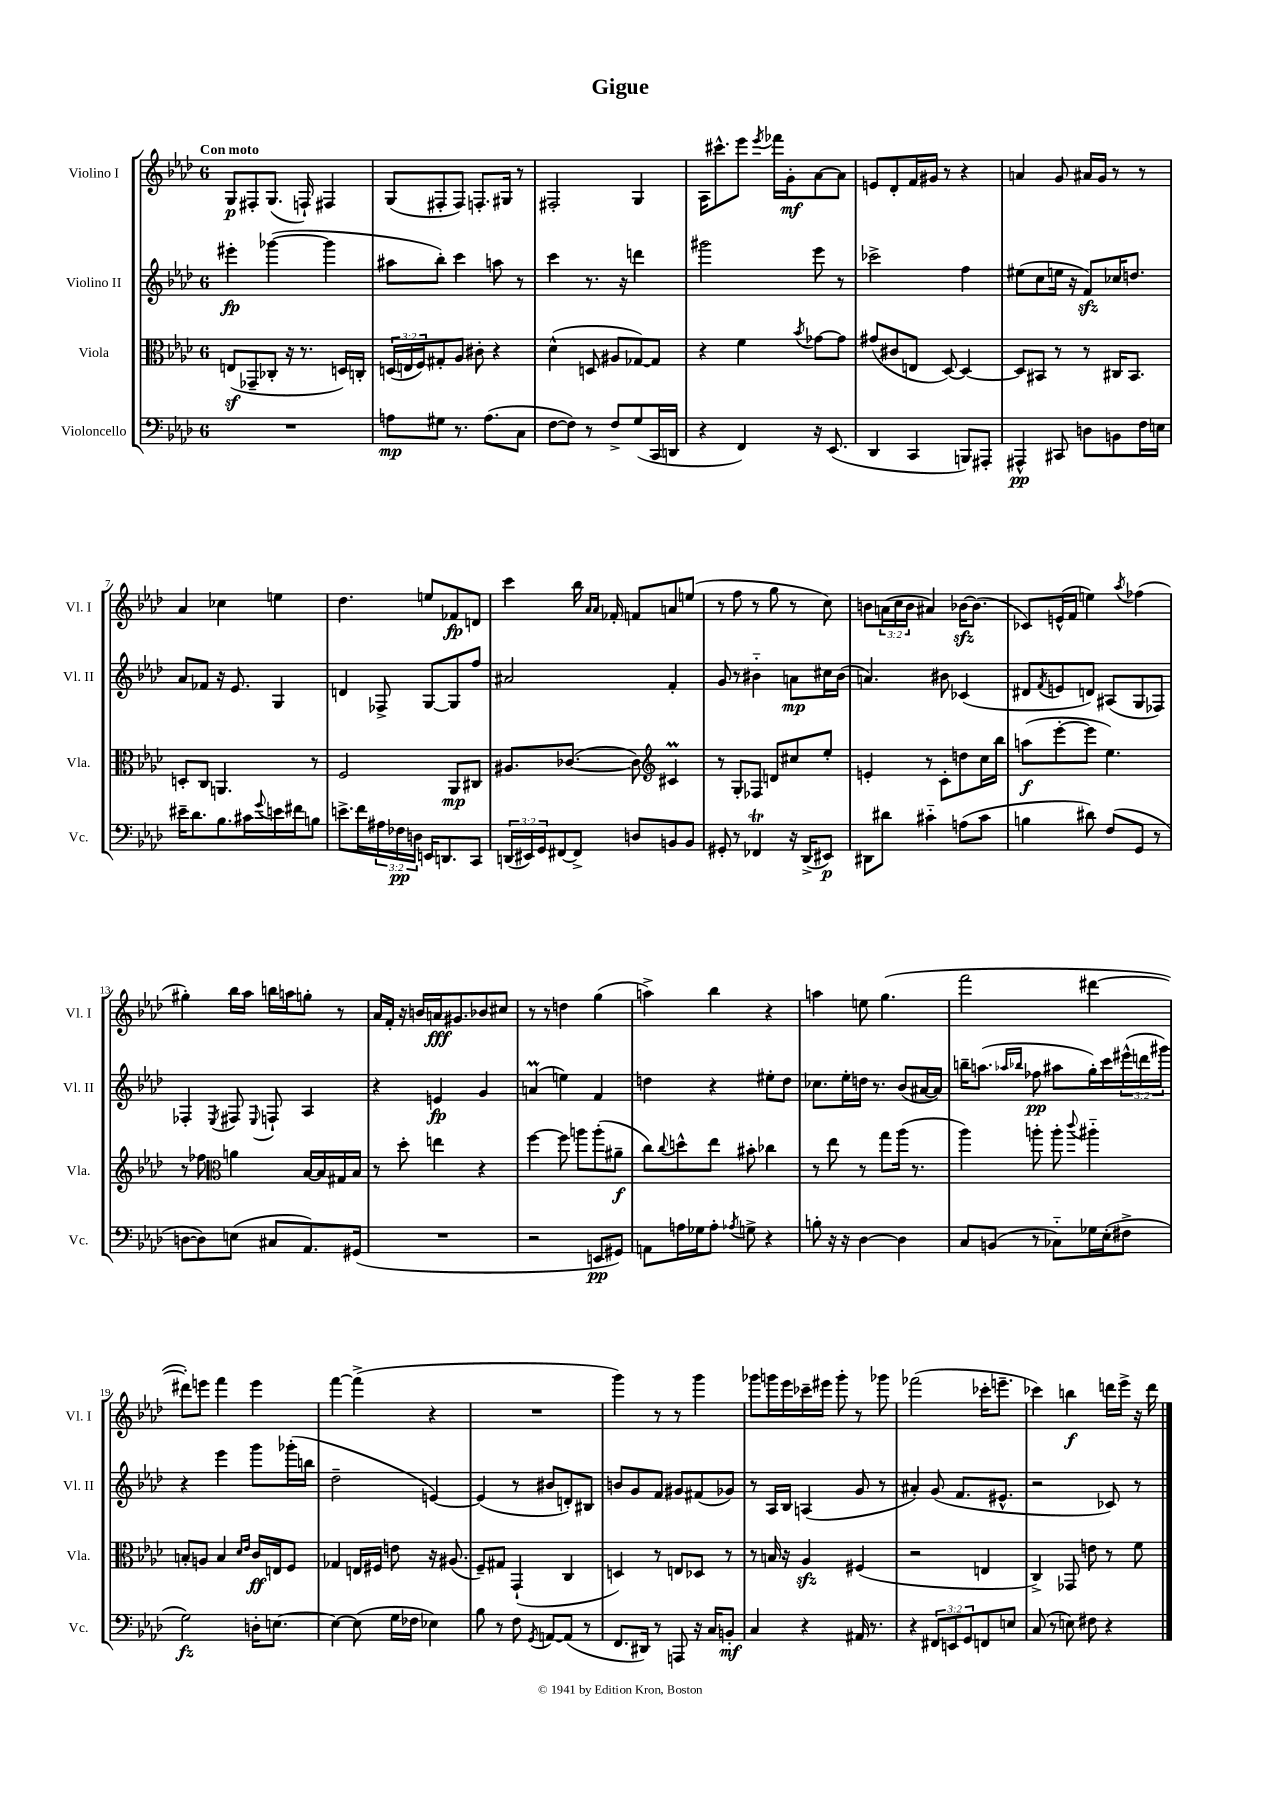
\header { title = "Gigue" }
<<
\new StaffGroup <<
\new Staff = "s0" \with { instrumentName = "Violino I" shortInstrumentName = "Vl. I" } {
    \clef treble \key aes \major \once \override Staff.TimeSignature.style = #'single-digit \time 6/8 \override Staff.TupletNumber.text = #tuplet-number::calc-fraction-text \tempo "Con moto"
    g8\p fis8-. g8.( f16-!) fis4 |
    g8( fis8-. fis8) f8.-. gis16 r8 |
    fis2-. g4 |
    aes16 cis'''8.-^ ees'''8 \acciaccatura { ees'''8 } fes'''16 g'16-.\mf aes'8~ aes'8 |
    e'8 des'8-. f'16 gis'16 r8 r4 |
    a'4 g'8 ais'16 g'16 r8 r8 |
    aes'4 ces''4 e''4 |
    des''4. e''8 fes'8\fp d'8 |
    c'''4 bes''16 \grace { aes'16 aes'16 } fes'16-. f'8 a'8 e''8( |
    r8 f''8 r8 g''8 r8 c''8) |
    b'8 \tuplet 3/2 { a'16( c''16 b'16 } ais'4) bes'16~\sfz bes'8.( |
    ces'8) e'16-^( f'16 e''4) \acciaccatura { aes''8 } fes''4( |
    gis''4-.) bes''16 aes''16 b''16 a''16 g''8-. r8 |
    aes'16 f'16-. r16 b'16 a'16\fff gis'8. bes'8 cis''8 |
    r8 r8 d''4 g''4( |
    a''4->) bes''4 r4 |
    a''4 e''8 g''4.( |
    f'''2 dis'''4~ |
    dis'''8-.) e'''8 f'''4 e'''4 |
    f'''4~ f'''4->( r4 |
    R2. |
    g'''4) r8 r8 g'''4 |
    ges'''8 g'''16 ees'''16 ces'''16-- eis'''16 g'''8-. r8 ges'''8 |
    fes'''2( ces'''16-. e'''8.-- |
    ces'''4) b''4\f d'''16 ees'''16-> r16 d'''16 \bar "|." |
}
\new Staff = "s1" \with { instrumentName = "Violino II" shortInstrumentName = "Vl. II" } {
    \clef treble \key aes \major \once \override Staff.TimeSignature.style = #'single-digit \time 6/8 \override Staff.TupletNumber.text = #tuplet-number::calc-fraction-text
    eis'''4-.\fp ges'''4~( ges'''4 |
    ais''8 bes''8-.) c'''4 a''8 r8 |
    c'''4 r8. r16 d'''4 |
    gis'''2 ees'''8 r8 |
    ces'''2-> f''4 |
    eis''8( c''8 e''16 r16 f'8\sfz) ces''16 d''8. |
    aes'8 fes'8 r16 ees'8. g4 |
    d'4 fes8-> g8~ g8 f''8 |
    ais'2 f'4-. |
    g'8 r8 bis'4-_ a'8\mp cis''16 bis'16( |
    a'4.) bis'8 ces'4( |
    dis'8 \acciaccatura { f'8 } e'8 d'8) ais8( g8 fes8) |
    fes4-. \acciaccatura { ees8 } fis8 \appoggiatura { ees8 } f8-! aes4 |
    r4 e'4\fp g'4 |
    a'4\prall( e''4) f'4 |
    d''4 r4 eis''8-. d''8 |
    ces''8. ees''16-. d''16 r8. bes'8( ais'16~ ais'16) |
    b''16-- a''8.( \grace { aes''16 bes''16 } fes''8\pp ais''8 g''16-.) c'''16 \tuplet 3/2 { eis'''16-^( d'''16 gis'''16) } |
    r4 ees'''4 g'''8 ges'''16-.( b''16 |
    des''2-- e'4~) |
    e'4( r8 bis'8 d'8-.) bis8 |
    b'8 g'8 f'8 gis'8 fis'8( ges'8) |
    r8 aes16 bes16 a4( g'8 r8 |
    ais'4-.) g'8( f'8. eis'8.-^ |
    r2 ces'8) r8 \bar "|." |
}
\new Staff = "s2" \with { instrumentName = "Viola" shortInstrumentName = "Vla." } {
    \clef alto \key aes \major \once \override Staff.TimeSignature.style = #'single-digit \time 6/8 \override Staff.TupletNumber.text = #tuplet-number::calc-fraction-text
    e8\sf( ges,8-- ces8-. r16 r8. d16) c16-. |
    \tuplet 3/2 { d16( e16 f16) } gis8-. aes8 cis'8-. r4 |
    des'4-^( d8 ais8 ges8~) ges8 |
    r4 f'4 \acciaccatura { bes'8 } ges'8~ ges'8 |
    gis'8( cis'8 e8 des8~) des4~ |
    des8 bis,8 r8 r8 cis16 bis,8. |
    d8-. c8 a,4. r8 |
    f2 aes,8\mp cis8 |
    ais8. ces'8.~( ces'8) \clef treble cis'4\prall |
    r8 g8-. fes8 d'8 cis''8 ees''8-. |
    e'4-. r8 c'8-. d''8 c''16 bes''16 |
    a''8\f( ees'''8~-. ees'''8 ees''4.) |
    r8 fes''8 \clef alto a'4 bes16~ bes16 gis16 bes16 |
    r8 des''8-. e''4 r4 |
    f''4~ f''8 a''8 a''8-.( ais'8--\f |
    c''8) \appoggiatura { c''8 } d''8-^ ees''8 bis'8-. ces''4 |
    r8 ees''8 r8 g''8 aes''16( r8. |
    aes''4) a''8-. a''8-. \appoggiatura { c'''8 } ais''4-_ |
    b8-. a8 b4 \grace { des'16 ees'16 } c'16\ff e16 f8 |
    ges4 e16 fis16 e'8 r16 ais8.( |
    f8--) gis8 g,4-!( c4 |
    d4) r8 e8 des8 r8 |
    r8 b16 r16 aes4\sfz fis4( |
    r2 e4 |
    c4->) ges,8 e'8 r8 f'8 \bar "|." |
}
\new Staff = "s3" \with { instrumentName = "Violoncello" shortInstrumentName = "Vc." } {
    \clef bass \key aes \major \once \override Staff.TimeSignature.style = #'single-digit \time 6/8 \override Staff.TupletNumber.text = #tuplet-number::calc-fraction-text
    R2. |
    a8\mp gis8 r8. a8.( c8 |
    f8~ f8) r8 f8-> g8( c,16 d,16 |
    r4 f,4) r16 ees,8.( |
    des,4 c,4 b,,8) ais,,8-. |
    ais,,4-^\pp cis,8 d8 b,8 f16 e16 |
    eis'16-- des'8. bes8. cis'16 \appoggiatura { g'8 } e'16 fis'16 b8 |
    e'8.-> f'16 \tuplet 3/2 { ais16 fes16\pp d16 } e,16 d,8. c,8 |
    \tuplet 3/2 { d,16( eis,16) g,16 } fis,8~ fis,8-> d8 b,8 b,8 |
    gis,8-. r8 fes,4\trill r16 des,16->( eis,8\p) |
    dis,8 dis'8 cis'4-_ a8( cis'8 |
    b4 dis'8) f8( g,8 r8 |
    d8~ d8) e8( cis8 aes,8.) gis,16( |
    R2. |
    r2 e,8\pp gis,8) |
    a,8 a16 ges16 a8-. \acciaccatura { aes8 } g8-> r4 |
    b8-. r16 r16 des4~ des4 |
    c8 b,8( r8 ces8-_) ges16 ees16-.( fis8-> |
    g2\fz) d16-. e8.~ |
    e4~ e8( g16 fes16 ees4) |
    bes8 r8 f8 \acciaccatura { g,8 } a,8~ a,8( r8 |
    f,8. dis,16) r8 a,,8 r16 c16 b,8-.\mf |
    c4 r4 ais,16 r8. |
    r4 \tuplet 3/2 { fis,8 e,8 g,8 } f,8 e8 |
    c8( r8 e8) fis8 r4 \bar "|." |
}
>>
>>
